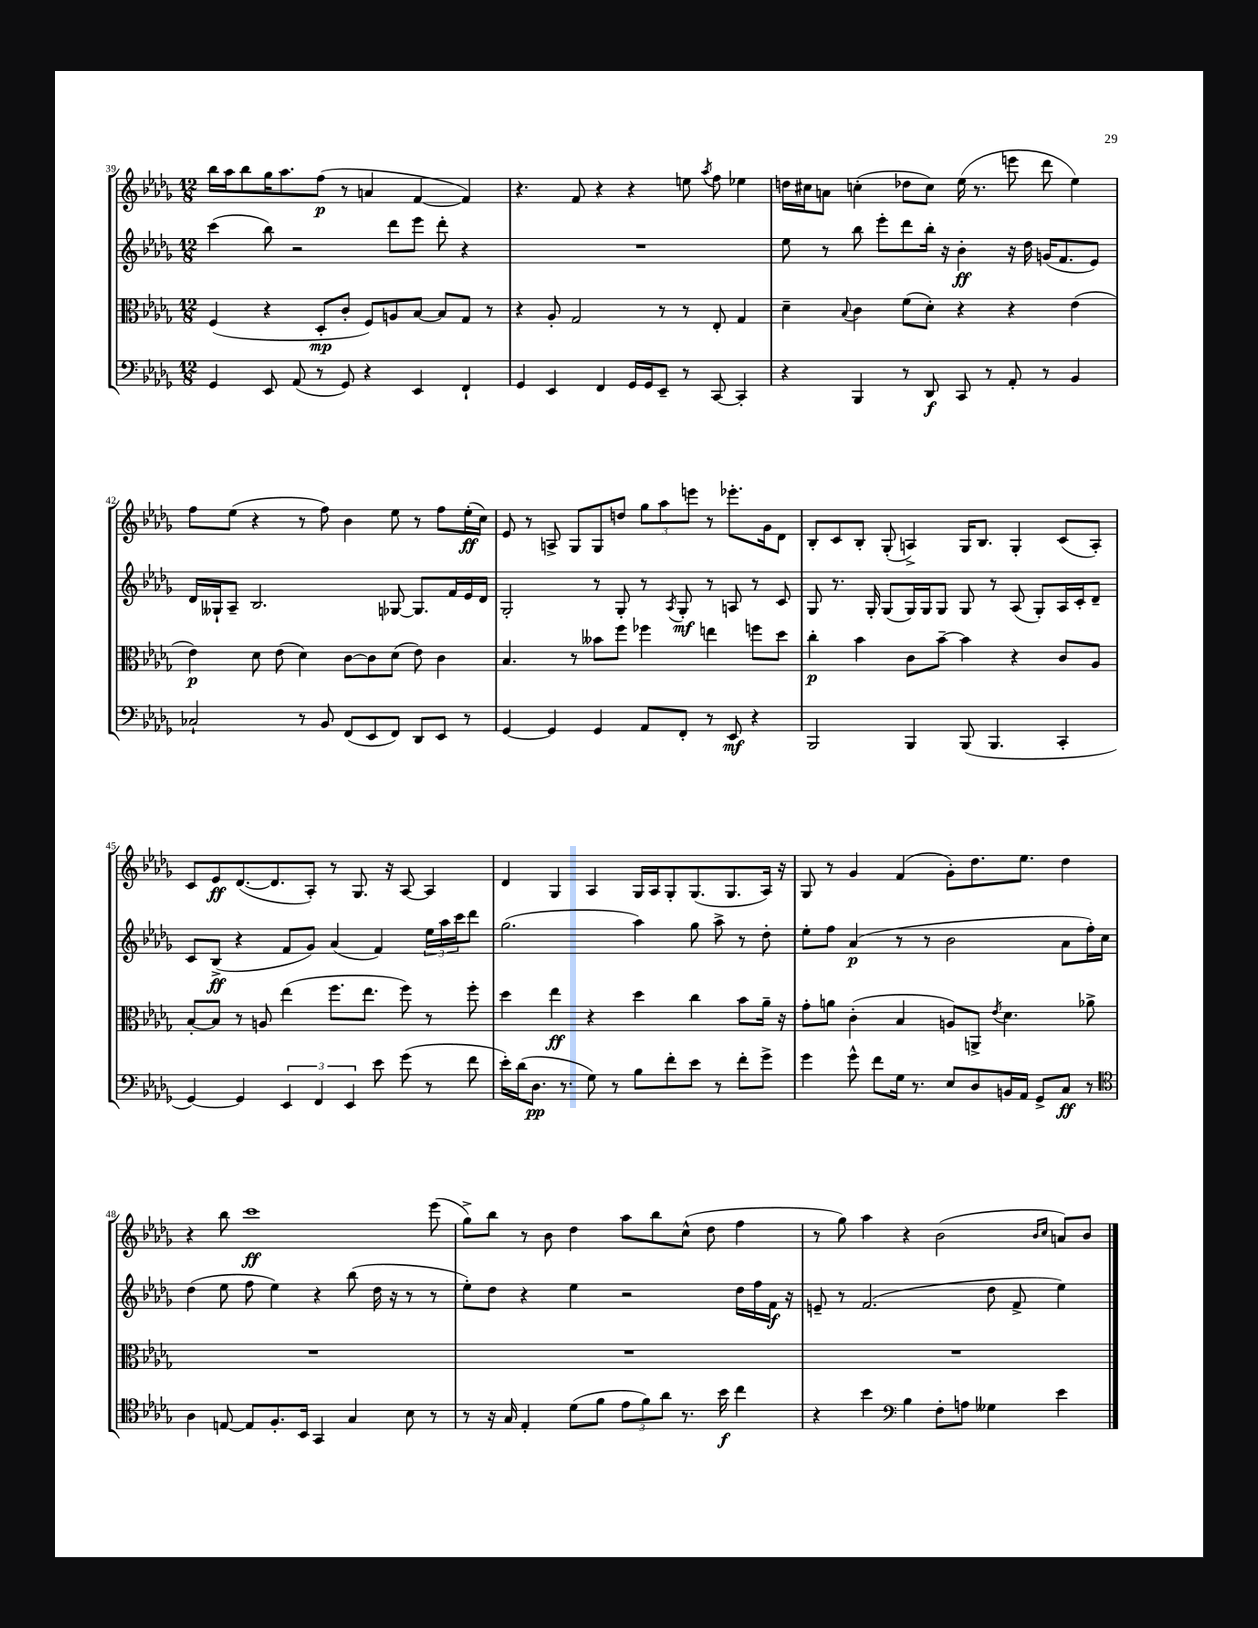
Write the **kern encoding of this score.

**kern	**kern	**kern	**kern
*staff4	*staff3	*staff2	*staff1
*clefF4	*clefC3	*clefG2	*clefG2
*k[b-e-a-d-g-]	*k[b-e-a-d-g-]	*k[b-e-a-d-g-]	*k[b-e-a-d-g-]
*M12/8	*M12/8	*M12/8	*M12/8
4GG-/	(4F/	(4ccc\	16bb-\LL
.	.	.	16aa-\J
.	.	.	8bb-\
8EE-/	4r	8bb-\)	16gg-\K
.	.	.	8.aa-\
(8AA-/	.	2r	.
8r	8D-'/L	.	(8ff\J
8GG-/)	8c'/J	.	8r
4r	8F/L)	.	4a/
.	8A/	8ddd-\L	.
4EE-/	[8B-/J	8eee-\J	[4f/
.	8B-/]L	8ddd-'\	.
4FF`/	8G-/J	4r	4f/])
.	8r	.	.
=	=	=	=
4GG-/	4r	1.r	4.r
4EE-/	8A-'/	.	.
.	2G-/	.	8f/
4FF/	.	.	4r
16GG-/LL	.	.	4r
16GG-/J	.	.	.
8EE-~/J	8r	.	.
8r	8r	.	8ee\
.	.	.	8qaa-/
[8CC/	8E-'/	.	8ff\
4CC'/]	4G-/	.	4ee-\
=	=	=	=
4r	4d-~\	8ee-\	16dd\LL
.	.	.	16cc#\J
.	.	8r	8a\J
.	8qqB-/	.	.
4BBB-/	4c\	8bb-\	(4cc'\
.	.	8eee-'\L	.
8r	(8f\L	8ddd-\	8dd-\L
8DD-/	8d-'\J)	16bb-'\Jk	8cc\J)
.	.	16r	.
8CC/	4r	4b-'\	(16ee-\
.	.	.	8.r
8r	.	.	.
8AA-'/	4r	16r	8eee\
.	.	16dd-\	.
8r	.	(16g/LK	8ddd-\
.	.	8.f/	.
4BB-/	(4e-\	.	4ee-\)
.	.	8e-/J)	.
=	=	=	=
2C-`/	4e-\)	16d-/LL	8ff\L
.	.	16G--`/J	.
.	.	8A-~/J	(8ee-\J
.	8d-\	2.B-/	4r
.	(8e-\	.	.
8r	4d-\)	.	8r
8BB-/	.	.	8ff\)
(8FF/L	[8c\L	.	4b-\
8EE-/	8c\]	.	.
8FF/J)	(8d-\J	[8G-/	8ee-\
8DD-/L	8e-\)	8.G-/]L	8r
8EE-/J	4c\	.	8ff\L
.	.	16f/L	.
8r	.	16e-/	(16ee-'\L
.	.	16d-/JJ	16cc\JJ)
=	=	=	=
[4GG-/	4.B-/	2G-'/	8e-/
.	.	.	8r
4GG-/]	.	.	8A^/
.	8r	.	8G-/L
4GG-/	8b--\L	8r	8G-/
.	8ff\J	8G-'/	8dd/J
8AA-/L	4ff-\	8r	12gg-\L
.	.	.	12aa-\
.	.	8qA-/	.
8FF'/J	.	8G-'/	.
.	.	.	12eee\J
8r	4ee\	8r	8r
8EE-/	.	8A/	8.eee-'\L
4r	8ff\L	8r	.
.	.	.	16g-\k
.	8dd-\J	8c/	8d-\J
=	=	=	=
2BBB-/	4cc'\	8G-/	8B-'/L
.	.	8.r	8c/
.	4b-\	.	8B-'/J
.	.	16G-'/	.
.	.	(8G-/L	(8G-'/
4BBB-/	8c\L	16G-/L)	4A^/)
.	.	16G-/J	.
.	[8b-~\J	8G-/J	.
(8BBB-/	4b-\]	8G-/	16G-/LK
.	.	.	8.B-/J
4.BBB-/	.	8r	.
.	4r	(8A-/	4G-'/
.	.	8G-'/L)	.
4CC'/	8c/L	16A-/L	(8c/L
.	.	16c'/J	.
.	8A-/J	8d-~/J	8A'/J)
=	=	=	=
[4GG-/)	[8B-'/L	8c/L	8c/L
.	8B-/]J	(8B-^/J	8e-/
4GG-/]	8r	4r	([8.d-/
.	8A/	.	.
.	.	.	8.d-/]
6EE-/	(4ee-\	8f/L	.
.	.	8g-/J)	8A-'/J)
6FF/	.	.	.
.	8.ff\L	(4a-/	8r
6EE-/	.	.	.
.	.	.	8.G-/
.	8.ee-\J	.	.
8e-\	.	4f/)	.
.	.	.	16r
(8g-\	8ff\)	.	[8A-/
8r	8r	24ee-\LL	4A-/]
.	.	24aa-\	.
.	.	24ccc\J	.
8f\	8ff'\	8ddd-\J	.
=	=	=	=
16e-'\LL)	4dd-\	(2.gg-\	4d-/
(16d-\J	.	.	.
8.D-\J	.	.	.
.	4ee-\	.	4G-/
8.r	.	.	.
8G-\)	4r	.	4A-/
8r	.	.	.
8B-\L	4dd-\	4aa-\)	16G-/LL
.	.	.	16A-/J
8f'\	.	.	8G-'/
8e-\J	4cc\	8gg-\	(8.G-/
8r	.	8aa-^\	.
.	.	.	8.G-/
8f'\L	8b-\L	8r	.
8g-^\J	16a-~\Jk	8dd-'\	16A-/Jk)
.	16r	.	16r
=	=	=	=
4g-\	8g-'\L	8ee-'\L	8G-/
.	8a\J	8ff\J	8r
8g-^^\	(4c'\	(4a-/	4g-/
8f\L	.	.	.
16G-\Jk	4B-/	8r	(4f/
8.r	.	.	.
.	.	8r	.
8E-/L	8A/L)	2b-\	8g-'\L)
8D-/	8AA^/J	.	8.dd-\
.	8qe-/	.	.
16BB/L	4.d-\	.	.
16AA-/JJ	.	.	8.ee-\J
8GG-^/L	.	.	.
8C/J	.	8a-\L	4dd-\
8r	8a-^\	16ff'\L)	.
.	.	16cc\JJ	.
=	=	=	=
*clefC4	*	*	*
4A-\	1.r	(4dd-\	4r
[8E/	.	8ee-\	8bb-\
8E/]L	.	8ff\	1ccc
8.F'/	.	4ee-\)	.
16BB-/Jk	.	.	.
4GG-/	.	4r	.
4G-/	.	(8bb-\	.
.	.	16dd-\	.
.	.	16r	.
8B-\	.	8r	.
8r	.	8r	(8eee-\
=	=	=	=
8r	1.r	8ee-'\L)	8gg-^\L)
16r	.	8dd-\J	8bb-\J
16G-/	.	.	.
4E-'/	.	4r	8r
.	.	.	8b-\
(8d-\L	.	4ee-\	4dd-\
8f\J	.	.	.
12e-\L	.	2r	8aa-\L
12f\)	.	.	.
.	.	.	8bb-\
12a-\J	.	.	.
8.r	.	.	(8cc^^\J
.	.	.	8dd-\
16b-\	.	.	.
4cc\	.	16dd-\LL	4ff\
.	.	16ff\	.
.	.	16f\JJ	.
.	.	16r	.
=	=	=	=
4r	1.r	8e~/	8r
.	.	8r	8gg-\)
4b-\	.	(2.f/	4aa-\
*clefF4	*	*	*
4B-\	.	.	4r
8F'\L	.	.	(2b-\
8A\J	.	.	.
4G--\	.	8dd-\	.
.	.	8f^/	.
.	.	.	16qqb-/LL
.	.	.	16qqcc/JJ
4e-\	.	4ee-\)	8a/L)
.	.	.	8b-/J
==	==	==	==
*-	*-	*-	*-
